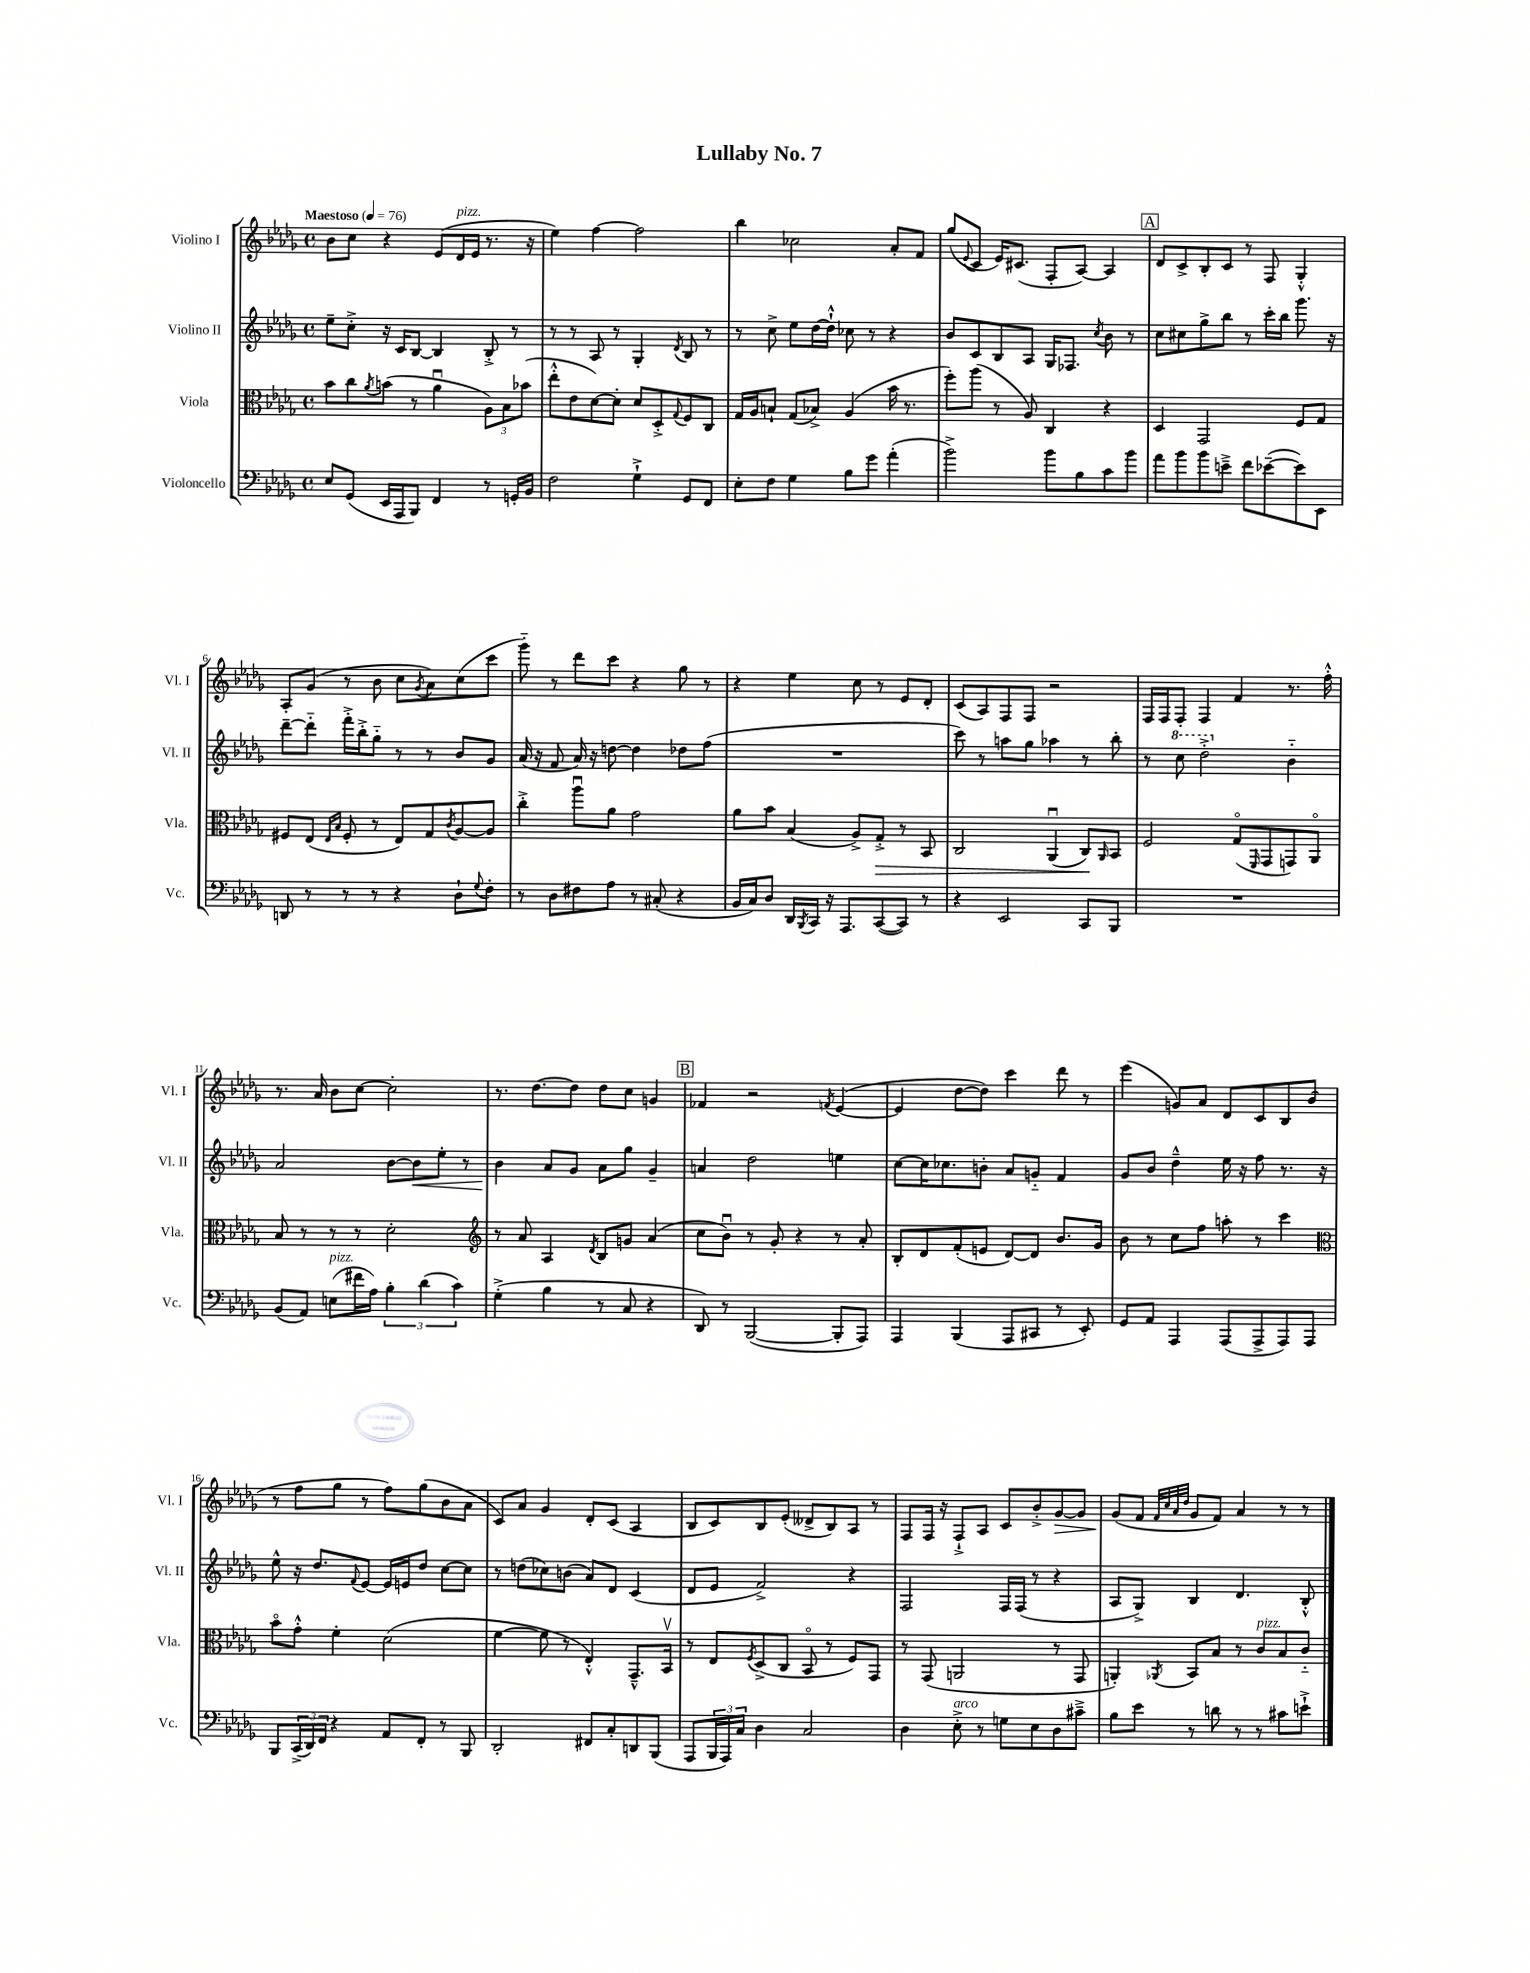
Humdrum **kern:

**kern	**kern	**dynam	**kern	**dynam	**kern	**dynam
*part4	*part3	*part3	*part2	*part2	*part1	*part1
*staff4	*staff3	*staff3	*staff2	*staff2	*staff1	*staff1
*I"Violoncello	*I"Viola	*	*I"Violino II	*	*I"Violino I	*
*I'Vc.	*I'Vla.	*	*I'Vl. II	*	*I'Vl. I	*
*clefF4	*clefC3	*	*clefG2	*	*clefG2	*
*k[b-e-a-d-g-]	*k[b-e-a-d-g-]	*	*k[b-e-a-d-g-]	*	*k[b-e-a-d-g-]	*
*M4/4	*M4/4	*	*M4/4	*	*M4/4	*
*met(c)	*met(c)	*	*met(c)	*	*met(c)	*
*MM76	*MM76	*	*MM76	*	*MM76	*
=1	=1	=1	=1	=1	=1	=1
!	!	!	!	!	!LO:TX:a:B:t=Maestoso	!
8E-/L	8b-\L	.	8ee-~\L	.	8b-\L	.
(8GG-/J	8cc\	.	8cc'^\J	.	8cc\J	.
.	8qa-/	.	.	.	.	.
16EE-/LL	(8bn\J	.	16r	.	4r	.
16AAA-/J	.	.	16c/KL	.	.	.
8BBB-/J)	8r	.	[8B-/J	.	.	.
4FF/	4a-u\	.	4B-/]	.	(8e-/L	.
!	!	!	!	!	!LO:TX:a:i:t=pizz.	!
.	.	.	.	.	16d-/L	.
.	.	.	.	.	16e-/JJ	.
8r	12A-\L)	.	8B-'^/	.	8.r	.
.	12B-\	.	.	.	.	.
16GGn'/LL	.	.	8r	.	.	.
.	(12b-X\J	.	.	.	.	.
16BB-/JJ	.	.	.	.	16r	.
=2	=2	=2	=2	=2	=2	=2
2F\	8ee-'^^\L	.	8r	.	4ee-\)	.
.	8e-\	.	8r	.	.	.
.	[8d-\)	.	8A-/	.	[4ff\	.
.	8d-'\J]	.	8r	.	.	.
4G-`^\	8d-/L	.	4G-'/	.	2ff\]	.
.	8D-'^/	.	.	.	.	.
.	8qqG-/	.	8qd-/	.	.	.
8GG-/L	8F/	.	8B-/	.	.	.
8FF/J	8C/J	.	8r	.	.	.
=3	=3	=3	=3	=3	=3	=3
8E-'\L	16G-/LL	.	8r	.	4bb-\	.
.	16A-/J	.	.	.	.	.
8F\J	8Bn`/J	.	8cc^\	.	.	.
4G-\	(8G-/L	.	8ee-\L	.	2cc-X\	.
.	8B-X^/J)	.	[16dd-\L	.	.	.
.	.	.	16dd-`^^\JJ]	.	.	.
8B-\L	(4A-/	.	8cc-X\	.	.	.
8g-\J	.	.	8r	.	.	.
(4a-'\	16b-\	.	4r	.	8a-'/L	.
.	8.r	.	.	.	.	.
.	.	.	.	.	8f/J	.
=4	=4	=4	=4	=4	=4	=4
2b-^\)	8ff'\L)	.	8b-/L	.	(8gg-/L	.
.	.	.	.	.	8qqe-/	.
.	(8aa-\J	.	8c/	.	8c/J	.
.	8r	.	8B-/	.	16e-/KL)	.
.	.	.	.	.	(8.c#X/J	.
.	8A-/)	.	8A-/J	.	.	.
8b-\L	4C/	.	16G-/KL	.	8F'/L	.
.	.	.	8.F-X/J	.	.	.
8B-\	.	.	.	.	[8A-/J)	.
.	.	.	8qcc/	.	.	.
8c\	4r	.	8b-\	.	4A-/]	.
8b-\J	.	.	8r	.	.	.
!!LO:REH:place=s1:t=A
=5	=5	=5	=5	=5	=5	=5
8a-\L	4D-/	.	8cc\L	.	8d-/L	.
8b-\	.	.	8cc#X\	.	8c^/	.
8b-\	2GG-/	.	8gg-^\	.	8B-'/	.
8en~^\J	.	.	8bb-\J	.	8c/J	.
8f\L	.	.	8r	.	8r	.
([8e-X~\	.	.	16ccc'\LL	.	8F/	.
.	.	.	16bb-\JJ	.	.	.
8e-\])	8F/L	.	8.ggg-\	.	4G-'^^/	.
8EE-\J	8G-/J	.	.	.	.	.
.	.	.	16r	.	.	.
!!LO:LB:g=z
=6	=6	=6	=6	=6	=6	=6
8DDn/	8F#X/L	.	[8ddd-~\L	.	8A-'/L	.
8r	(8E-/J	.	8ddd-\J]	.	(8g-/J	.
.	16qqE-/LL	.	.	.	.	.
.	16qqB-/JJ	.	.	.	.	.
8r	8F#'/	.	16fff'^\LL	.	8r	.
.	.	.	16bb-'^\J	.	.	.
8r	8r	.	8gg-\J	.	8b-\	.
4r	8E-/L)	.	8r	.	8cc\L	.
.	.	.	.	.	8qg-/	.
.	8G-/	.	8r	.	8a-\)	.
.	8qc/	.	.	.	.	.
8D-`\L	[8A-/	.	8b-/L	.	(8cc\	.
8qqG-/	.	.	.	.	.	.
8F'\J	8A-/J]	.	8g-/J	.	8ccc\J	.
=7	=7	=7	=7	=7	=7	=7
8r	4cc'^\	.	(16a-/	.	8ggg-\)	.
.	.	.	16r	.	.	.
8D-\L	.	.	8f/	.	8r	.
8F#X\	8aa-u\L	.	16a-/)	.	8ddd-\L	.
.	.	.	16r	.	.	.
8A-\J	8a-\J	.	[8ddn\	.	8ccc\J	.
8r	2g-\	.	4dd\]	.	4r	.
(8C#X'/	.	.	.	.	.	.
4r	.	.	8dd-X\L	.	8gg-\	.
.	.	.	(8ff\J	.	8r	.
=8	=8	=8	=8	=8	=8	=8
16BB-/LL	8a-\L	.	1r	.	4r	.
16C/J)	.	.	.	.	.	.
8D-/J	8b-\J	.	.	.	.	.
16DD-/LL	(4B-/	.	.	.	4ee-\	.
8qBBB-/	.	.	.	.	.	.
16CC/JJ	.	.	.	.	.	.
16r	.	.	.	.	.	.
8.AAA-/L	.	.	.	.	.	.
.	8A-^/L)	.	.	.	8cc\	.
!	!	!LO:HP:b	!	!	!	!
([8CC/	8G-'^/J	>	.	.	8r	.
8CC/J])	8r	.	.	.	8e-/L	.
8r	8BB-/	.	.	.	8d-'/J	.
=9	=9	=9	=9	=9	=9	=9
4r	2C/	.	8ccc\)	.	(8c/L	.
.	.	.	8r	.	8A-/)	.
2EE-/	.	.	8aan\L	.	8F/	.
.	.	.	8gg-\J	.	8F/J	.
.	(4AA-u/	.	4aa-X\	.	2r	.
8CC/L	8C/L)	.	8r	.	.	.
.	16qqAA-/	.	.	.	.	.
8BBB-/J	8BB-/J	]	8bb-'\	.	.	.
=10	=10	=10	=10	=10	=10	=10
1r	2F/	.	8r	.	16F/LL	.
.	.	.	.	.	16F/J	.
*	*	*	*8va	*	*	*
.	.	.	8ccc\	.	8F'/J	.
.	.	.	2ddd-'^\	.	4F/	.
.	(8G-/L	.	.	.	4f/	.
.	16qqFF/	.	.	.	.	.
.	8GG-/	.	.	.	.	.
*	*	*	*X8va	*	*	*
.	8GGn/)	.	4b-\	.	8.r	.
.	8AA-/J	.	.	.	.	.
.	.	.	.	.	16ff'^^\	.
!!LO:LB:g=z
=11	=11	=11	=11	=11	=11	=11
(8BB-/L	8B-/	.	2a-/	.	8.r	.
8AA-/J)	8r	.	.	.	.	.
.	.	.	.	.	16a-/	.
!LO:TX:a:i:t=pizz.	!	!	!	!	!	!
(8En\L	8r	.	.	.	8b-\L	.
16f#X\L	8r	.	.	.	[8cc\J	.
16A-\JJ)	.	.	.	.	.	.
6B-'\	2d-'\	.	[8b-\L	.	2cc'\]	.
!	!	!	!	!LO:HP:b	!	!
.	.	.	8b-\]	<	.	.
(6d-\	.	.	.	.	.	.
.	.	.	8ee-'\J	.	.	.
6c\)	.	.	.	.	.	.
.	.	.	8r	.	.	.
=12	=12	=12	=12	=12	=12	=12
*	*clefG2	*	*	*	*	*
(4G-'^\	8r	.	4b-\	.	8.r	.
.	8a-/	.	.	.	.	.
.	.	.	.	.	[8.dd-\L	.
4B-\	4A-/	.	8a-/L	[	.	.
.	.	.	8g-/J	.	8dd-\J]	.
.	8qd-/	.	.	.	.	.
8r	8B-/L	.	8a-\L	.	8dd-\L	.
8C/	8gn/J	.	8gg-\J	.	8cc\J	.
4r	(4a-/	.	4g-~/	.	4gn/	.
!!LO:REH:place=s1:t=B
=13	=13	=13	=13	=13	=13	=13
8DD-/)	8cc\L	.	4an/	.	4f-X/	.
8r	8b-u\J)	.	.	.	.	.
([2BBB-/	8r	.	2dd-\	.	2r	.
.	8g-'/	.	.	.	.	.
.	4r	.	.	.	.	.
.	.	.	.	.	8qfn/	.
8BBB-'/L]	8r	.	4een\	.	([4e-/	.
8AAA-/J)	8a-'/	.	.	.	.	.
=14	=14	=14	=14	=14	=14	=14
4AAA-/	8B-'/L	.	[8cc\L	.	4e-/]	.
.	8d-/	.	16cc\K]	.	.	.
.	.	.	8.cc-X\	.	.	.
(4BBB-/	(8f'/	.	.	.	[8dd-\L	.
.	8en/J	.	8bn'\J	.	8dd-\J])	.
8AAA-/L	[8d-/L)	.	8a-/L	.	4ccc\	.
8CC#X/J	8d-/J]	.	8gn/J	.	.	.
8r	8.b-/L	.	4f/	.	8ddd-\	.
8EE-'/)	.	.	.	.	8r	.
.	16g-/Jk	.	.	.	.	.
=15	=15	=15	=15	=15	=15	=15
8GG-/L	8b-\	.	8g-/L	.	(4eee-\	.
8AA-/J	8r	.	8b-/J	.	.	.
4AAA-/	8cc\L	.	4dd-~^^\	.	8gn/L)	.
.	8ff\J	.	.	.	8a-/J	.
(8AAA-/L	8aan'\	.	16ee-\	.	8d-/L	.
.	.	.	16r	.	.	.
8AAA-^/	8r	.	8ff\	.	8c/	.
8AAA-/)	4ccc\	.	8.r	.	8B-/	.
8AAA-/J	.	.	.	.	(8b-/J	.
.	.	.	16r	.	.	.
!!LO:LB:g=z
=16	=16	=16	=16	=16	=16	=16
*	*clefC3	*	*	*	*	*
8BBB-/L	8b-\L	.	8ee-^^\	.	8r	.
(24CC^/L	8g-'^^\J	.	16r	.	8ff\L	.
24DD-/)	.	.	.	.	.	.
.	.	.	8.dd-/L	.	.	.
24FF/JJ	.	.	.	.	.	.
4r	4f'\	.	.	.	8gg-\J	.
.	.	.	8qqf/	.	.	.
.	.	.	[8e-/J	.	8r	.
8AA-/L	(2d-\	.	16e-/LL]	.	8ff\L)	.
.	.	.	16en/J	.	.	.
8FF'/J	.	.	8dd-/J	.	(8gg-\	.
8r	.	.	[8cc\L	.	8b-\	.
8BBB-/	.	.	8cc\J]	.	8a-\J	.
=17	=17	=17	=17	=17	=17	=17
2DD-'/	[4f\	.	8r	.	8c/L)	.
.	.	.	(8ddn\L	.	8a-/J	.
.	8f\]	.	8cc-X\)	.	4g-/	.
.	8r	.	(8bn\J	.	.	.
8FF#X/L	4E-'^^/)	.	8a-/L)	.	8d-'/L	.
8C'/	.	.	8d-/J	.	(8c/J	.
8DDn/	8.GG-~^^/L	.	(4c/	.	4A-/	.
(8BBB-/J	.	.	.	.	.	.
.	16BB-v/Jk	.	.	.	.	.
=18	=18	=18	=18	=18	=18	=18
8AAA-/L	8r	.	8d-/L	.	8B-/L	.
24BBB-/L	8E-/L	.	8e-/J	.	8c/)	.
24AAA-/)	.	.	.	.	.	.
24C/JJ	.	.	.	.	.	.
.	8qF/	.	.	.	.	.
4D-\	(8D-^/	.	2f^/)	.	8B-/	.
.	8C/J	.	.	.	(8e-'/J	.
2C/	8BB-/	.	.	.	8d--X^/L	.
.	8r	.	.	.	8B-/)	.
.	8F/L)	.	4r	.	8A-/J	.
.	8GG-/J	.	.	.	8r	.
=19	=19	=19	=19	=19	=19	=19
4D-\	8r	.	2F/	.	8F/L	.
.	(8GG-/	.	.	.	16F/Jk	.
.	.	.	.	.	16r	.
!LO:TX:a:i:t=arco	!	!	!	!	!	!
8E-'^\	2AAn/	.	.	.	8F`^/L	.
8r	.	.	.	.	8A-/J	.
8Gn\L	.	.	16F/LL	.	8c/L	.
.	.	.	(16F/JJ	.	.	.
8E-\	.	.	8r	.	8b-'^/	.
!	!	!	!	!	!	!LO:HP:b
8D-\	8r	.	4r	.	[8g-/	>
8c#X~^\J	8GG-/	.	.	.	8g-/J]	.
=20	=20	=20	=20	=20	=20	=20
8B-\L	4AAn'/)	.	8A-/L	.	(8g-/L	.
8e-\J	.	.	8G-^/J)	.	8f/J	]
.	.	.	.	.	32qqf/LLL	.
.	.	.	.	.	32qqcc/	.
.	.	.	.	.	32qqa-/	.
.	8qAA-X/	.	.	.	32qqdd-/JJJ	.
8r	8BB-/L	.	4B-/	.	8g-/L	.
8dn\	8B-/J	.	.	.	8f/J)	.
8r	8r	.	4.d-/	.	4a-/	.
!	!LO:TX:a:i:t=pizz.	!	!	!	!	!
8r	8c/L	.	.	.	.	.
8c#X\L	8B-/	.	.	.	8r	.
8en`^\J	8c/J	.	8B-'^^/	.	8r	.
==	==	==	==	==	==	==
*-	*-	*-	*-	*-	*-	*-
